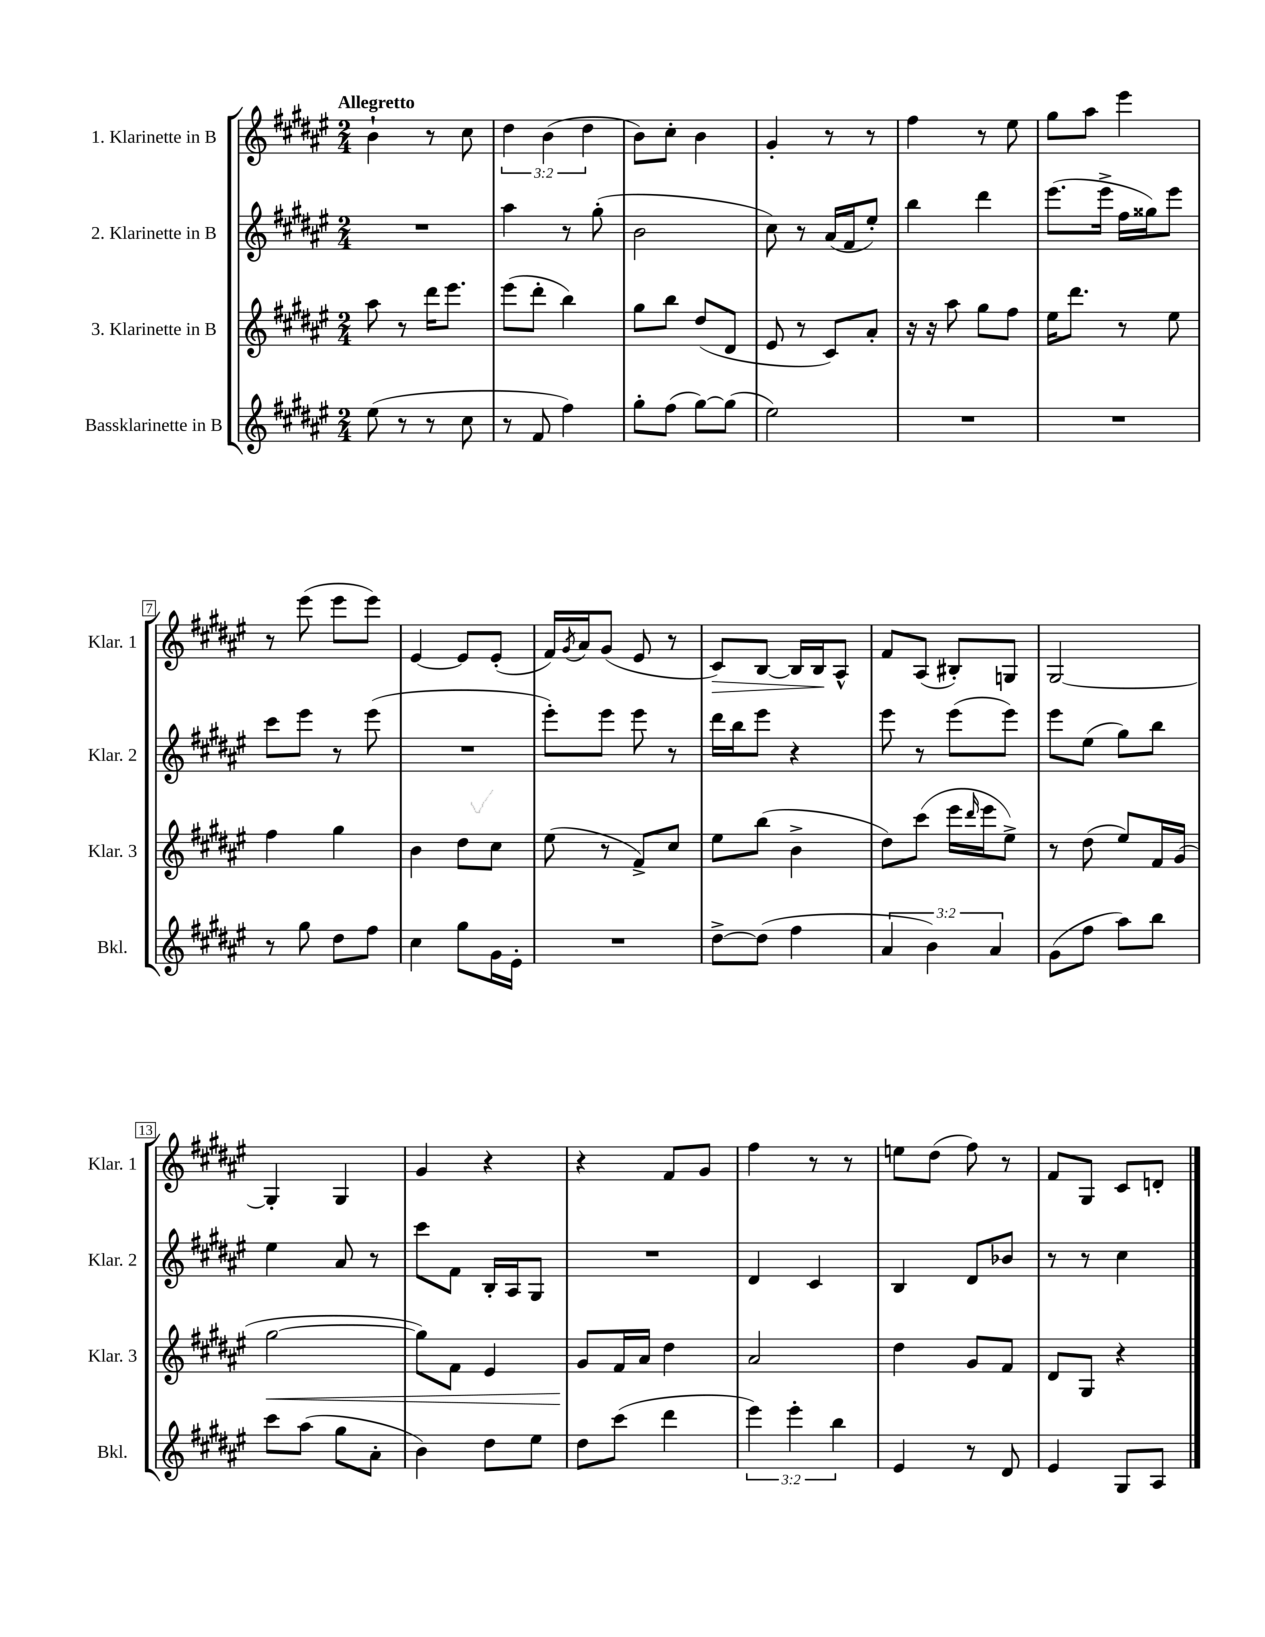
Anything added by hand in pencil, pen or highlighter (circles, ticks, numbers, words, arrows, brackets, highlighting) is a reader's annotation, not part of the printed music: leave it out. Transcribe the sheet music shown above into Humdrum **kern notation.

**kern	**kern	**kern	**kern
*staff4	*staff3	*staff2	*staff1
*clefG2	*clefG2	*clefG2	*clefG2
*k[f#c#g#d#a#e#]	*k[f#c#g#d#a#e#]	*k[f#c#g#d#a#e#]	*k[f#c#g#d#a#e#]
*M2/4	*M2/4	*M2/4	*M2/4
(8ee#	8aa#	2r	4b`
8r	8r	.	.
8r	16ddd#	.	8r
.	8.eee#	.	.
8cc#	.	.	8cc#
=	=	=	=
8r	(8eee#	4aa#	6dd#
8f#	8ddd#'	.	.
.	.	.	(6b
4ff#)	4bb)	8r	.
.	.	.	6dd#
.	.	(8gg#'	.
=	=	=	=
8gg#'	8gg#	2b	8b)
(8ff#	8bb	.	8cc#'
[8gg#)	(8dd#	.	4b
(8gg#]	8d#	.	.
=	=	=	=
2ee#)	8e#	8cc#)	4g#'
.	8r	8r	.
.	8c#)	(16a#	8r
.	.	16f#	.
.	8a#'	8ee#')	8r
=	=	=	=
2r	16r	4bb	4ff#
.	16r	.	.
.	8aa#	.	.
.	8gg#	4ddd#	8r
.	8ff#	.	8ee#
=	=	=	=
2r	16ee#	(8.eee#	8gg#
.	8.ddd#	.	.
.	.	.	8aa#
.	.	16eee#^	.
.	8r	16ff#	4eee#
.	.	16gg##)	.
.	8ee#	8eee#	.
=	=	=	=
8r	4ff#	8ccc#	8r
8gg#	.	8eee#	(8eee#
8dd#	4gg#	8r	8eee#
8ff#	.	(8eee#	8eee#)
=	=	=	=
4cc#	4b	2r	[4e#
8gg#	8dd#	.	8e#]
16g#	8cc#	.	(8e#'
16e#'	.	.	.
=	=	=	=
2r	(8ee#	8eee#')	16f#)
.	.	.	8qg#
.	.	.	16a#
.	8r	8eee#	(8g#
.	8f#^)	8eee#	8e#
.	8cc#	8r	8r
=	=	=	=
[8dd#^	8ee#	16ddd#	8c#)
.	.	16bb	.
(8dd#]	(8bb	8eee#	[8B
4ff#	4b^	4r	16B]
.	.	.	16B
.	.	.	8A#^^
=	=	=	=
6a#	8dd#)	8eee#	8f#
.	(8ccc#	8r	(8A#
6b)	.	.	.
.	16eee#	(8eee#	8B#')
.	16qqddd#	.	.
.	16eee#	.	.
6a#	.	.	.
.	8ee#^)	8eee#)	8G
=	=	=	=
(8g#	8r	8eee#	[2G#
8ff#	(8dd#	(8ee#	.
8aa#)	8ee#)	8gg#)	.
8bb	16f#	8bb	.
.	(16g#	.	.
=	=	=	=
8ccc#	[2gg#	4ee#	4G#']
(8aa#	.	.	.
8gg#	.	8a#	4G#
8a#'	.	8r	.
=	=	=	=
4b)	8gg#])	8ccc#	4g#
.	8f#	8f#	.
8dd#	4e#	16B'	4r
.	.	16A#	.
8ee#	.	8G#	.
=	=	=	=
8dd#	8g#	2r	4r
(8ccc#	16f#	.	.
.	16a#	.	.
4ddd#	4dd#	.	8f#
.	.	.	8g#
=	=	=	=
6eee#)	2a#	4d#	4ff#
6eee#'	.	.	.
.	.	4c#	8r
6bb	.	.	.
.	.	.	8r
=	=	=	=
4e#	4dd#	4B	8ee
.	.	.	(8dd#
8r	8g#	8d#	8ff#)
8d#	8f#	8b-	8r
=	=	=	=
4e#	8d#	8r	8f#
.	8G#	8r	8G#
8G#	4r	4cc#	8c#
8A#	.	.	8d'
==	==	==	==
*-	*-	*-	*-
